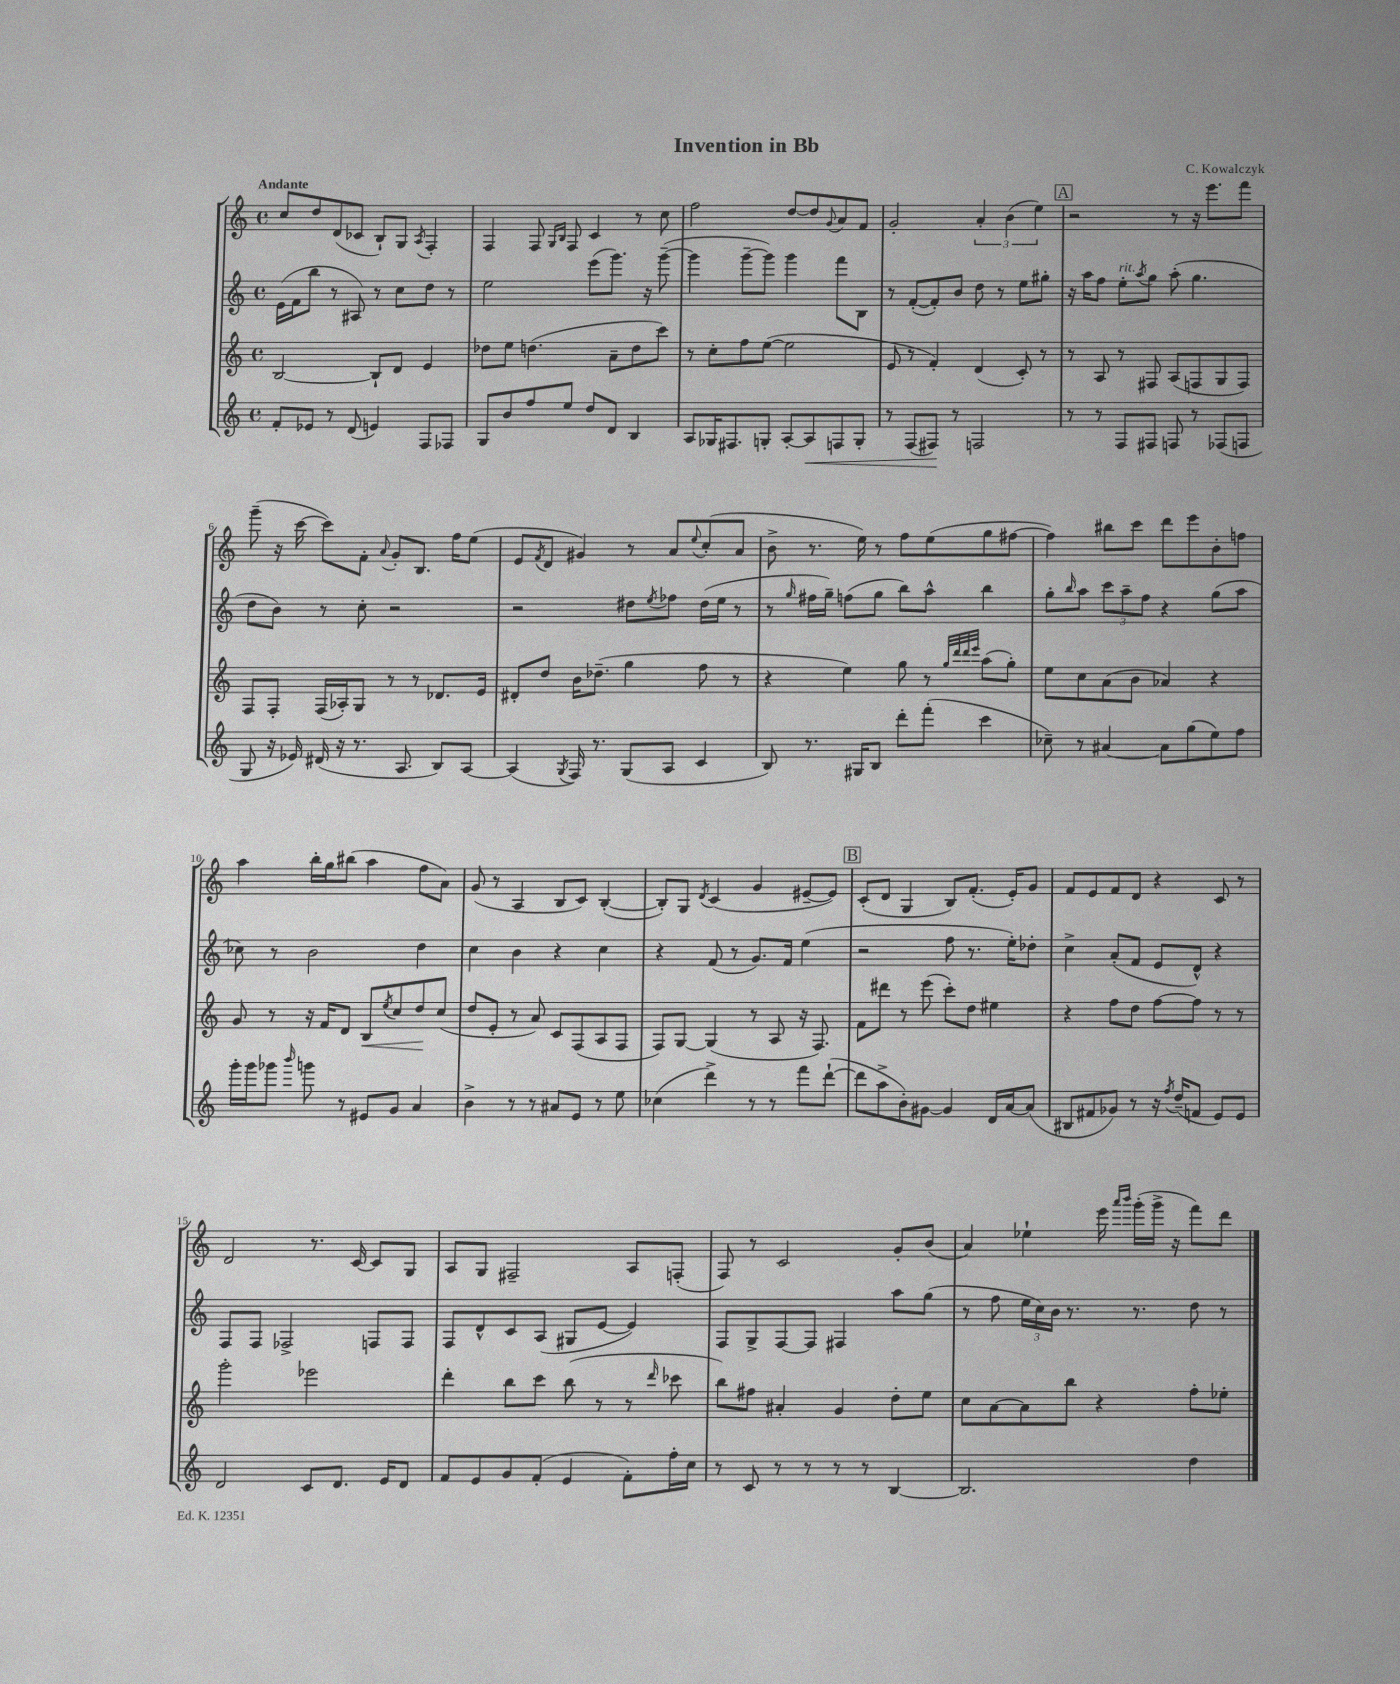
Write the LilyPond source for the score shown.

\header { title = "Invention in Bb" composer = "C. Kowalczyk" }
<<
\new StaffGroup <<
\new Staff = "s0" {
    \clef treble \key c \major \defaultTimeSignature \time 4/4 \tempo "Andante"
    c''8 d''8 d'8( ces'8 b8-!) g8 \acciaccatura { a8 } f4-. |
    f4 f8 \grace { g16 b16 } f8 c'4 r8 c''8 |
    f''2 d''8~ d''8 \appoggiatura { g'8 } a'8 f'8 |
    g'2-. \tuplet 3/2 { a'4-. b'4( e''4) } |
    \mark \markup { \box "A" } r2 r8 r16 e'''8. f'''8 |
    g'''8--( r16 c'''16~ c'''8) f'8-. \appoggiatura { a'8 } g'8-. b8. f''16 e''8( |
    e'8 \acciaccatura { f'8 } d'8 gis'4) r8 a'8 \appoggiatura { e''8 } c''8-.( a'8 |
    b'8-> r8. e''16) r8 f''8 e''8( g''8 fis''8~ |
    fis''4) bis''8 c'''8 d'''8 e'''8 b'8-. f''8 |
    a''4 b''16-. g''16 bis''8( a''4 f''8 a'8) |
    g'8( r8 a4 b8 c'8) b4~-.( |
    b8-.) g8 \acciaccatura { d'8 } c'4( g'4 eis'8~-- eis'8) |
    \mark \markup { \box "B" } c'8-.( d'8 g4 b8) f'8.-.( e'16-.) g'8 |
    f'8 e'8 f'8 d'8 r4 c'8 r8 |
    d'2 r8. c'16~ c'8 g8 |
    a8 g8 fis2-- a8 f8-.( |
    f8) r8 c'2 g'8-. b'8( |
    a'4) ees''4-! e'''16 \grace { a'''16 b'''16 } g'''16-.( g'''16-> r16 f'''8) d'''8 \bar "|." |
}
\new Staff = "s1" {
    \clef treble \key c \major \defaultTimeSignature \time 4/4
    e'16( f'16 b''8 r8 ais8) r8 c''8 d''8 r8 |
    e''2 e'''8( g'''8.) r16 g'''8~--( |
    g'''4 g'''8~-- g'''8) g'''4 f'''8 b8 |
    r8 f'8~-.( f'8-.) b'8 d''8 r8 e''8 gis''8-. |
    \mark \markup { \box "A" } r16 a''16 f''8 e''8-.^\markup { \italic "rit." } \acciaccatura { a''8 } g''8 a''8-.( g''4. |
    d''8 b'8) r8 c''8-. r2 |
    r2 dis''8 \acciaccatura { e''8 } fes''8 dis''16( e''16 r8 |
    r8 \grace { g''16 } fis''16 g''16--) f''8( g''8 b''8) a''8-^ b''4 |
    g''8-. \grace { b''16 } a''8 \tuplet 3/2 { c'''8 a''8-- f''8 } r4 g''8( a''8 |
    ces''8) r8 b'2 d''4 |
    c''4 b'4 r4 c''4 |
    r4 f'8( r8 g'8.) f'16 e''4( |
    \mark \markup { \box "B" } r2 f''8 r8. e''16-.) des''8-. |
    c''4-> a'8-.( f'8 e'8 d'8-^) r4 |
    f8 f8 fes2-> f8 f8 |
    f8 d'8-^ c'8 a8( gis8 e'8~ e'4) |
    f8 g8-> f8~ f8 fis4 a''8 g''8( |
    r8 f''8 \tuplet 3/2 { e''16 c''16) b'16 } r8. r8. d''8 r8 \bar "|." |
}
\new Staff = "s2" {
    \clef treble \key c \major \defaultTimeSignature \time 4/4
    b2~ b8-! d'8 e'4 |
    des''8 e''8 d''4.( a'8-- d''8 c'''8) |
    r8 c''8-. f''8 e''8~( e''2 |
    e'8 r8 f'4-.) d'4( c'8-.) r8 |
    \mark \markup { \box "A" } r8 a8 r8 fis8 a8( f8 g8 f8) |
    f8 f8-. f16( aes16-.) g8 r8 r8 des'8. e'16 |
    dis'8-. d''8 b'16 des''8.--( g''4 f''8 r8 |
    r4 e''4) g''8 r8 \grace { g''32 d'''32 d'''32 e'''32 } a''8( g''8-.) |
    e''8 c''8 a'8( b'8 aes'4) r4 |
    g'8 r8 r16 f'16 d'8 b8\< \acciaccatura { e''8 } c''8 d''8\! c''8( |
    d''8 e'8-. r8 a'8) c'8 f8( a8 f8 |
    f8) g8~ g4( r8 a8 r16 f8.) |
    \mark \markup { \box "B" } f'8 dis'''8 r8 e'''8( c'''8-.) d''8 eis''4 |
    r4 f''8 d''8 f''8~ f''8 r8 r8 |
    g'''2-. ees'''2 |
    d'''4-. b''8 c'''8 b''8( r8 r8 \grace { d'''16 } ces'''8 |
    b''8) fis''8 ais'4-. g'4 d''8-. e''8 |
    c''8 a'8~ a'8 b''8 r4 f''8-. ees''8-. \bar "|." |
}
\new Staff = "s3" {
    \clef treble \key c \major \defaultTimeSignature \time 4/4
    f'8-. ees'8 r8 d'8( e'4) f8 fes8 |
    g8 b'8 f''8 e''8 d''8 d'8 b4 |
    a8 ges16 fis8. g8-. a8~-. a8\< f8 g8-. |
    r8 f8( fis8\!) r8 f2 |
    \mark \markup { \box "A" } r8 r8 f8 fis8 f8 r8 fes8( f8 |
    g8 r16 ees'16) dis'16( r16 r8. a8. b8) a8~ |
    a4( \acciaccatura { g8 } f16) r8. g8( a8 c'4 |
    b8) r8. gis16 b8 d'''8-. f'''8-.( c'''4 |
    ces''8--) r8 ais'4~ ais'8 g''8( e''8) f''8 |
    g'''16-. g'''16 ges'''8 \grace { b'''16 } g'''8 r8 eis'8 g'8 a'4 |
    b'4-> r8 r8 ais'8 e'8 r8 e''8 |
    ces''4( d'''4->) r8 r8 f'''8 d'''8~-!( |
    \mark \markup { \box "B" } d'''8 a''8-> b'8-.) gis'8~ gis'4 d'16 a'16~ a'8( |
    bis8 fis'8 ges'8) r8 r16 \acciaccatura { f''8 } d''16--( f'8 e'8) e'8 |
    d'2 c'8 d'8. e'16 d'8 |
    f'8 e'8 g'8 f'8-.( e'4 f'8-.) f''16-. c''16 |
    r8 c'8 r8 r8 r8 r8 b4~ |
    b2. d''4 \bar "|." |
}
>>
>>
